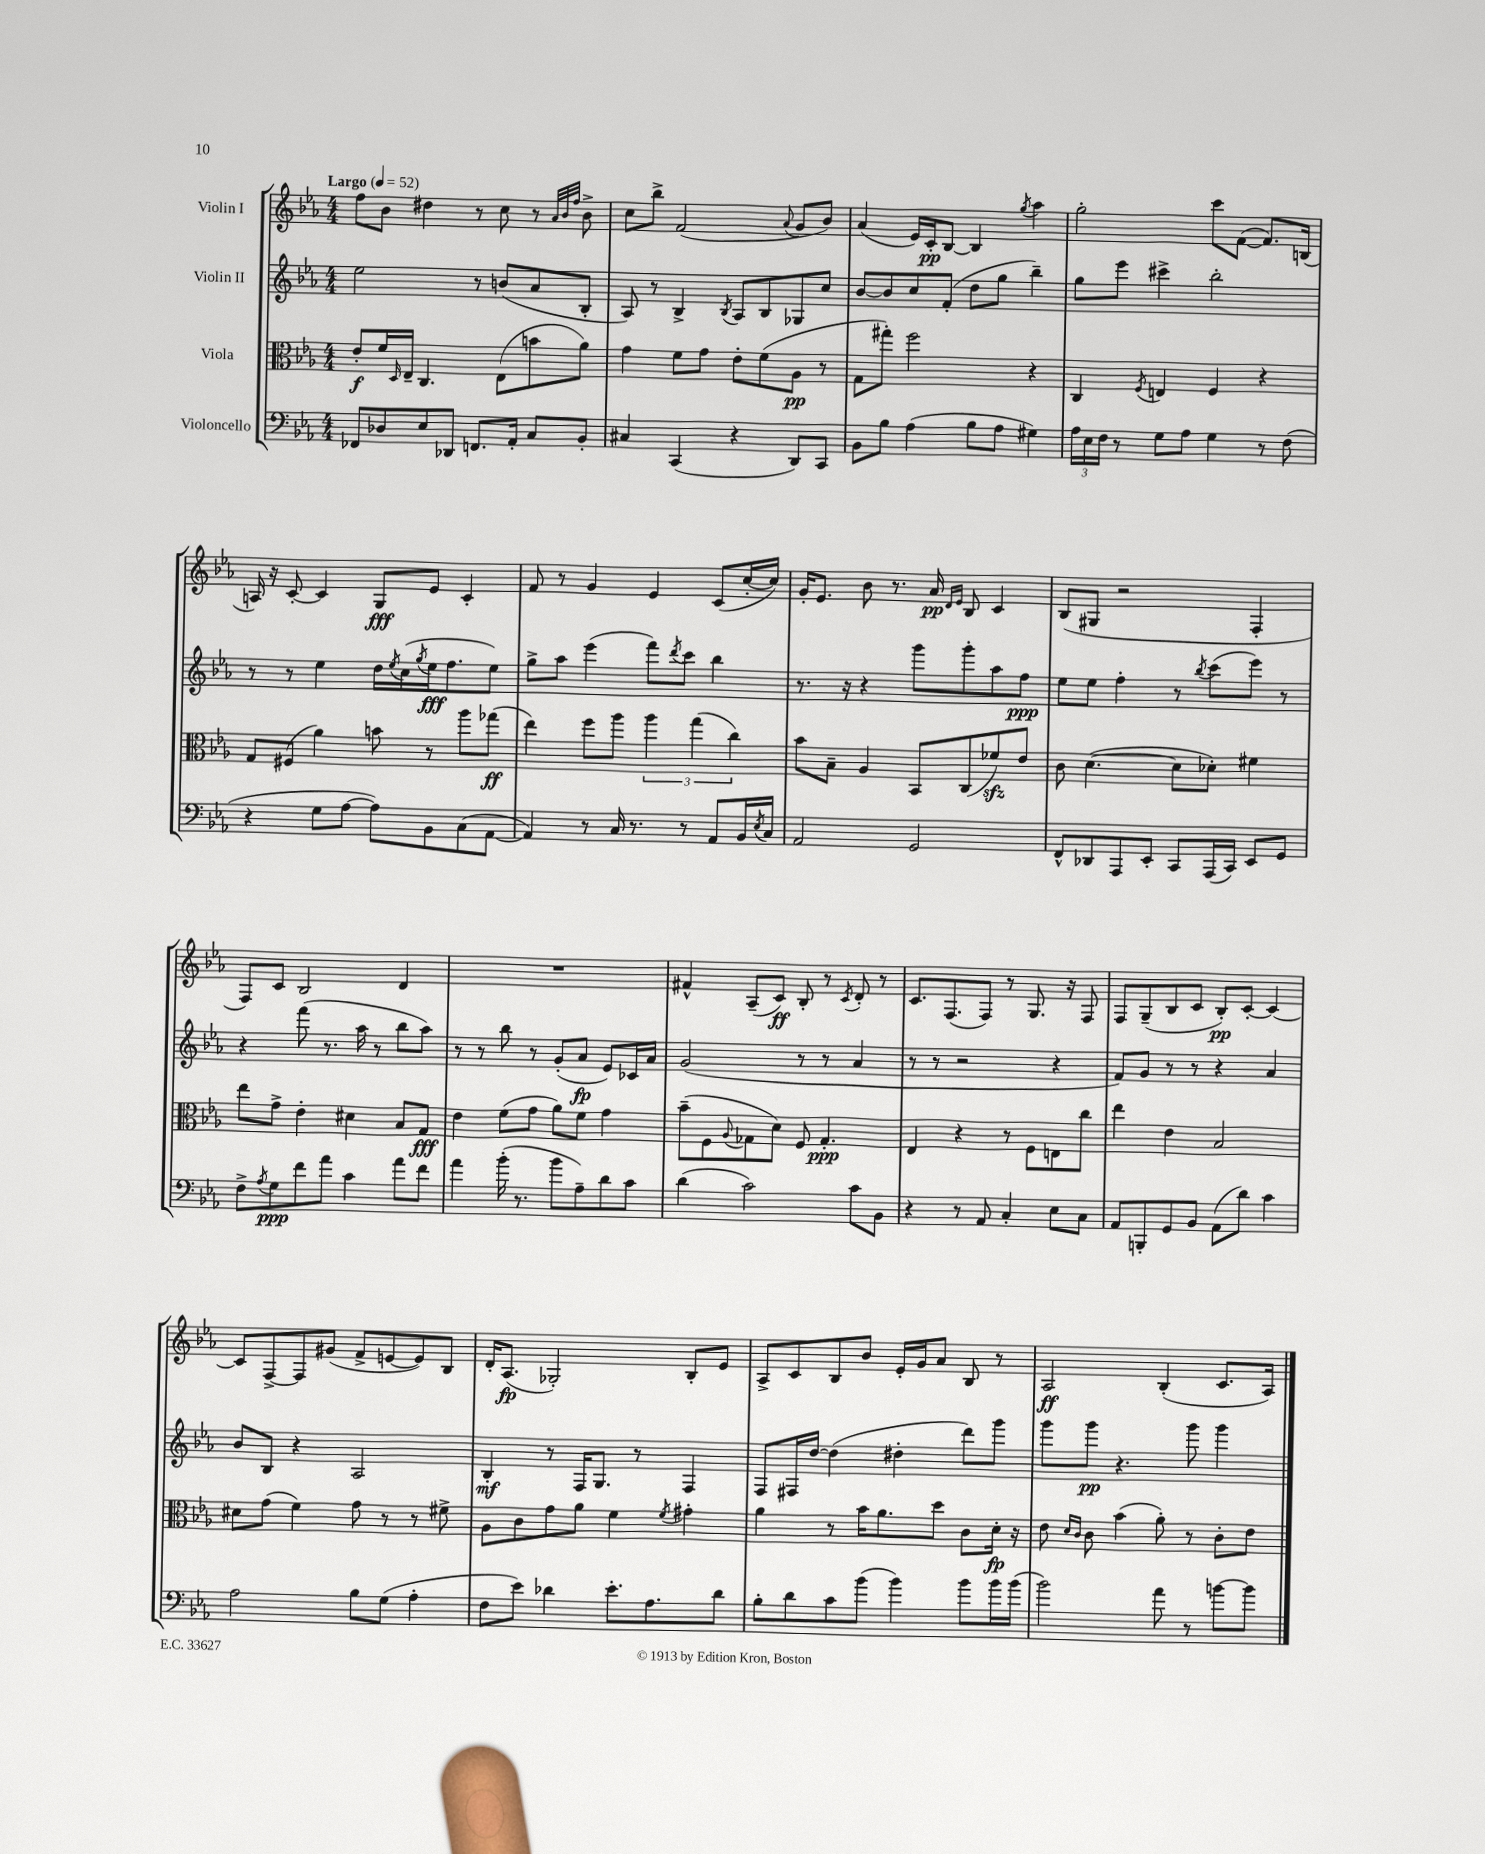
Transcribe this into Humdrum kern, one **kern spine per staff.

**kern	**kern	**kern	**kern
*staff4	*staff3	*staff2	*staff1
*clefF4	*clefC3	*clefG2	*clefG2
*k[b-e-a-]	*k[b-e-a-]	*k[b-e-a-]	*k[b-e-a-]
*M4/4	*M4/4	*M4/4	*M4/4
*MM52	*MM52	*MM52	*MM52
8FF-	8e-'	2ee-	8ff
8D-	16f	.	8b-
.	16qqD	.	.
.	16E-~	.	.
8E-	4.C	.	4dd#
8DD-	.	.	.
8.FF	.	8r	8r
.	(8E-	(8b	8cc
16AA-'	.	.	.
8C	8b	8a-	8r
.	.	.	32qqa-
.	.	.	32qqb-
.	.	.	32qqff
8BB-'	8a-)	8B-'	8b-^
=	=	=	=
4C#	4g	8A-)	8cc
.	.	8r	8bb-^
(4CC	8f	4B-^	(2f
.	8g	.	.
.	.	8qB-	.
4r	8e-'	8A-	.
.	(8f	8B-	.
.	.	.	8qqa-
8DD)	8A-	8G-	8g
8CC	8r	8cc	8b-)
=	=	=	=
8BB-	8G	[8b-	(4a-
8B-	8gg#')	8b-]	.
(4A-	2ff	8cc	16e-)
.	.	.	16c'
.	.	(8f'	[8B-
8B-	.	8dd	4B-]
8A-	.	8gg	.
.	.	.	8qgg
4G#)	4r	4bb-~)	4aa-
=	=	=	=
24A-	4C	8gg	2gg'
24E-	.	.	.
24F	.	.	.
8r	.	8eee-	.
.	8qF	.	.
8G	4E	4ccc#^	.
8A-	.	.	.
4G	4F	2bb-'	8ccc
.	.	.	([8f
8r	4r	.	8.f])
(8F	.	.	.
.	.	.	(16B
=	=	=	=
4r	8G	8r	16A)
.	.	.	16r
.	(8F#	8r	[8c'
8G	4a-)	4ee-	4c]
[8A-	.	.	.
8A-])	8b	16dd	8G
.	.	8qee-	.
.	.	(16cc	.
.	.	8qgg	.
8BB-	8r	16ee-	8e-
.	.	8.ff	.
(8C	8aa-	.	4c'
[8AA-	(8gg-	8ee-)	.
=	=	=	=
4AA-])	4ee-)	8gg^	8f
.	.	8aa-	8r
8r	8ff	(4eee-	4g
16C	8aa-	.	.
8.r	.	.	.
.	6aa-	8fff)	4e-
.	.	8qddd	.
8r	.	8ccc	.
.	(6gg	.	.
8AA-	.	4bb-	(8c
.	6cc)	.	.
16BB-	.	.	[16cc'
8qE-	.	.	.
16C	.	.	16cc])
=	=	=	=
2AA-	8b-	8.r	16g'
.	.	.	8.e-
.	8B-~	.	.
.	.	16r	.
.	4A-	4r	8b-
.	.	.	8.r
2GG	8BB-	8ggg	.
.	.	.	16a-
.	.	.	16qqd
.	.	.	16qqe-
.	(8C	8ggg'	8B-
.	8f-)	8aa-	4c
.	8e-	8ff	.
=	=	=	=
8FF^^	8c	8ee-	(8B-
8DD-	([4.d	8ee-	8G#
8AAA-	.	4ff'	2r
8EE-'	.	.	.
8CC	8d]	8r	.
.	.	8qbb-	.
(16AAA-	8d-')	(8ccc	.
16CC)	.	.	.
8EE-	4f#	8eee-)	4F'
8GG	.	8r	.
=	=	=	=
8F^	8ee-	4r	8F)
8qA-	.	.	.
8G	8g^	.	8c
8f	4e-'	(8fff	2B-
8a-	.	8.r	.
4c	4d#	.	.
.	.	16aa-	.
.	.	8r	.
8a-	8B-	8bb-	4d
8f	8G	8aa-)	.
=	=	=	=
4a-	4e-	8r	1r
.	.	8r	.
(16b-'	(8f	8bb-	.
8.r	.	.	.
.	8g	8r	.
8b-	8a-)	(8g'	.
8A-~)	8f	8a-	.
8d	4g	8e-)	.
8c	.	16c-	.
.	.	16a-	.
=	=	=	=
(4d	(8b-~	(2g	4f#^^
.	8F	.	.
.	8qqA-	.	.
2c)	8G-	.	(8A-~
.	8d)	.	8c)
.	8F	8r	8B-'
.	4.G-'	8r	8r
.	.	.	8qc
8c	.	4a-	8d'
8BB-	.	.	8r
=	=	=	=
4r	4E-	8r	8.c
.	.	8r	.
.	.	.	(8.F
8r	4r	2r	.
8AA-	.	.	8F)
4C'	8r	.	8r
.	8F	.	8.G
8E-	8E	4r	.
.	.	.	16r
8C	8cc	.	8F
=	=	=	=
8AA-	4ee-	8f)	8F
8BBB'	.	8g	(8G~
8GG	4e-	8r	8B-
8BB-	.	8r	8c
(8AA-	2B-	4r	8B-')
8d)	.	.	[8c'
4c	.	4a-	4c_
=	=	=	=
2A-	8d#	8b-	8c]
.	(8g	8B-	[8F^
.	4f)	4r	8F]
.	.	.	(8g#
8B-	8g	2A-	8f^
(8G	8r	.	[8e
4A-'	8r	.	8e])
.	8f#^	.	8B-
=	=	=	=
8F	8A-	4B-'	16d'
.	.	.	(8.A-
8e-)	8c	.	.
4d-	8g	8r	2G-')
.	8a-	16F	.
.	.	8.G	.
8.e-'	4f	.	.
.	.	8r	.
8.A-	.	.	.
.	8qf	.	.
.	4g#'	4F	8B-'
8d-	.	.	8e-
=	=	=	=
8B-'	4a-	8F	8A-^
8d	.	16F#	8c
.	.	[16dd	.
8c	8r	(4dd]	8B-
(8b-	16b-	.	8b-
.	8.a-	.	.
4b-)	.	4dd#'	16e-'
.	.	.	16g
.	8dd	.	8a-
8b-	8c	8ddd)	8B-
16b-	16d'	8ggg	8r
(16b-	16r	.	.
=	=	=	=
2b-)	8e-	8ggg	2A-
.	16qqd	.	.
.	16qqc	.	.
.	8c	8ggg	.
.	(4b-	4.r	.
8a-	8a-')	.	(4B-'
8r	8r	8ggg	.
[8b	8c'	4ggg	8.c
8b]	8e-	.	.
.	.	.	16A-)
==	==	==	==
*-	*-	*-	*-
